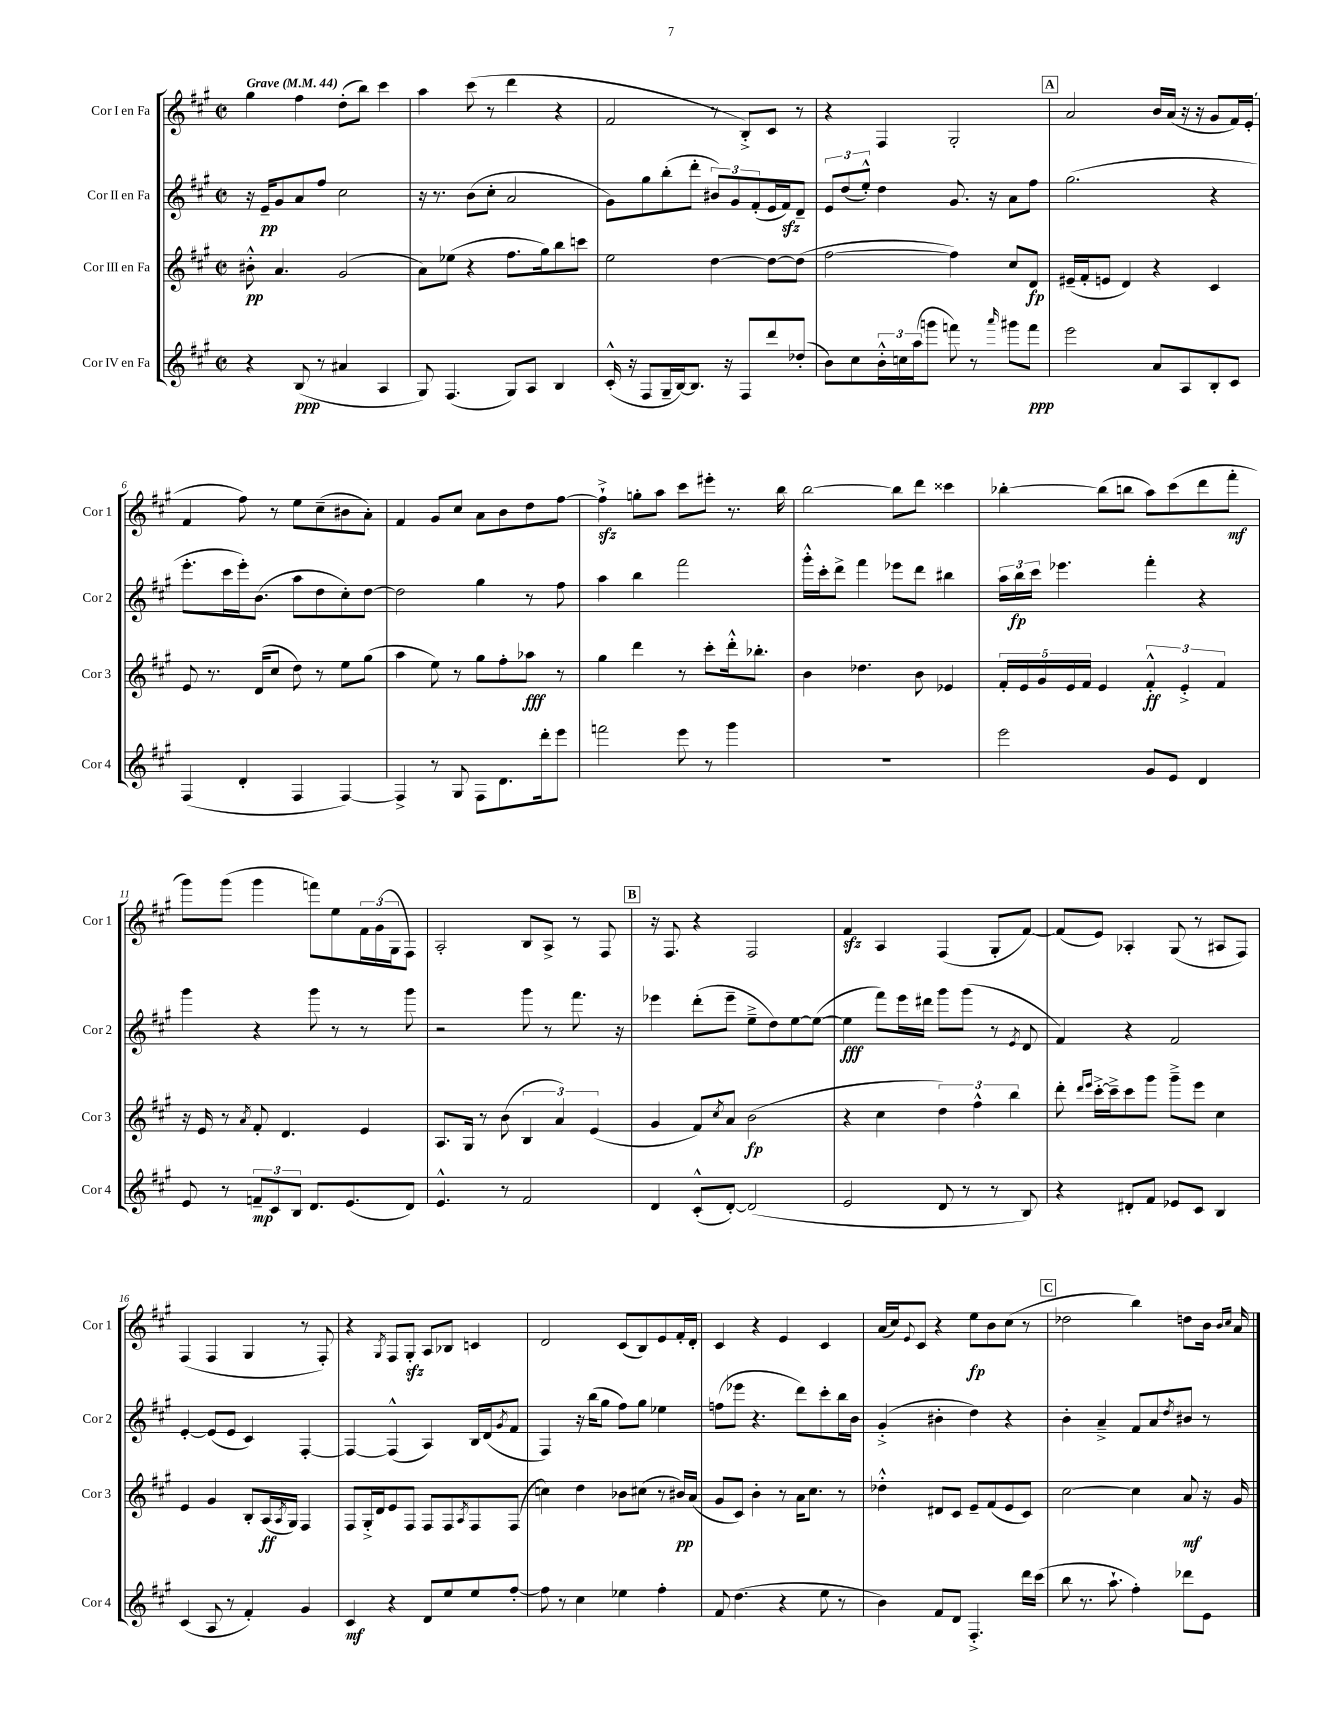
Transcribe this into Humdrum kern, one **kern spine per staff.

**kern	**dynam	**kern	**dynam	**kern	**dynam	**kern	**dynam
*part4	*part4	*part3	*part3	*part2	*part2	*part1	*part1
*staff4	*staff4	*staff3	*staff3	*staff2	*staff2	*staff1	*staff1
*I"Cor IV en Fa	*	*I"Cor III en Fa	*	*I"Cor II en Fa	*	*I"Cor I en Fa	*
*I'Cor 4	*	*I'Cor 3	*	*I'Cor 2	*	*I'Cor 1	*
*clefG2	*	*clefG2	*	*clefG2	*	*clefG2	*
*k[f#c#g#]	*	*k[f#c#g#]	*	*k[f#c#g#]	*	*k[f#c#g#]	*
*M2/2	*	*M2/2	*	*M2/2	*	*M2/2	*
*met(c|)	*	*met(c|)	*	*met(c|)	*	*met(c|)	*
*MM44	*	*MM44	*	*MM44	*	*MM44	*
=1	=1	=1	=1	=1	=1	=1	=1
!	!	!	!	!	!	!LO:TX:a:B:t=Grave	!
4r	.	8b#X'^^\	pp	16r	.	4gg#\	.
.	.	.	.	16e~/KL	pp	.	.
.	.	4.a/	.	8g#/	.	.	.
(8B/	ppp	.	.	8a/	.	4ff#\	.
8r	.	.	.	8ff#/J	.	.	.
4a#X/	.	(2g#/	.	2cc#\	.	(8dd'\L	.
.	.	.	.	.	.	8bb\J)	.
4A/	.	.	.	.	.	4ccc#\	.
=2	=2	=2	=2	=2	=2	=2	=2
8G#/)	.	8a\L)	.	16r	.	4aa\	.
.	.	.	.	8.r	.	.	.
(4.F#/	.	(8ee-X\J	.	.	.	.	.
.	.	4r	.	(8b\L	.	(8ccc#\	.
.	.	.	.	8cc#'\J	.	8r	.
8G#/L)	.	8.ff#\L	.	2a/	.	4ddd\	.
8A/J	.	.	.	.	.	.	.
.	.	16gg#\k)	.	.	.	.	.
4B/	.	8bb\	.	.	.	4r	.
.	.	8cccn\J	.	.	.	.	.
=3	=3	=3	=3	=3	=3	=3	=3
(16c#'^^/	.	2ee\	.	8g#\L)	.	2f#/	.
16r	.	.	.	.	.	.	.
8F#/L	.	.	.	8gg#\	.	.	.
16G#~/L	.	.	.	(8bb'\	.	.	.
[16B/J)	.	.	.	.	.	.	.
8.B/J]	.	.	.	8ddd'\J	.	.	.
.	.	[4dd\	.	12b#X/L)	.	8r	.
16r	.	.	.	.	.	.	.
.	.	.	.	12g#/	.	.	.
8F#/L	.	.	.	.	.	8B'^/L)	.
.	.	.	.	(12f#'/	.	.	.
8ddd/	.	8dd\L_	.	16e/L	.	8c#/J	.
.	.	.	.	16f#zz/J)	.	.	.
(8dd-X'/J	.	(8dd\J]	.	8d~/J	.	8r	.
=4	=4	=4	=4	=4	=4	=4	=4
8b\L)	.	[2ff#\	.	12e/L	.	4r	.
.	.	.	.	(12dd/	.	.	.
8cc#\	.	.	.	.	.	.	.
.	.	.	.	12ee'^^/J)	.	.	.
24b'^^\L	.	.	.	4dd\	.	4F#/	.
24ccn\	.	.	.	.	.	.	.
(24aa\J	.	.	.	.	.	.	.
8gggn\J	.	.	.	.	.	.	.
8fffn\)	.	4ff#\])	.	8.g#/	.	2G#'/	.
8r	.	.	.	.	.	.	.
.	.	.	.	16r	.	.	.
16qqaaa/	.	.	.	.	.	.	.
8ggg#X\L	.	8cc#/L	.	8a\L	.	.	.
8fff\J	ppp	8d/J	fp	8ff#\J	.	.	.
!!LO:REH:place=s1:t=A
=5	=5	=5	=5	=5	=5	=5	=5
2eee\	.	(16e#X~/LL	.	(2.gg#\	.	2a/	.
.	.	16f#'/J	.	.	.	.	.
.	.	8en/J	.	.	.	.	.
.	.	4d/)	.	.	.	.	.
8a/L	.	4r	.	.	.	16b/LL	.
.	.	.	.	.	.	(16a/JJ	.
8A/	.	.	.	.	.	16r	.
.	.	.	.	.	.	16r	.
8B'/	.	4c#/	.	4r	.	8g#/L	.
8c#/J	.	.	.	.	.	16f#/L)	.
.	.	.	.	.	.	(16e'/JJ	.
!!LO:LB:g=z
=6	=6	=6	=6	=6	=6	=6	=6
(4F#/	.	8e/	.	8.eee'\L	.	4f#/	.
.	.	8.r	.	.	.	.	.
.	.	.	.	16ccc#\L	.	.	.
4d'/	.	.	.	16eee'\J)	.	8ff#\)	.
.	.	(16d/KL	.	(8.b\J	.	.	.
.	.	8cc#/J	.	.	.	8r	.
4F#/	.	8dd\)	.	8aa\L	.	8ee\L	.
.	.	8r	.	8dd\	.	(8cc#~\	.
[4F#/)	.	8ee\L	.	8cc#'\)	.	8b#X\	.
.	.	(8gg#\J	.	[8dd\J	.	8a'\J)	.
=7	=7	=7	=7	=7	=7	=7	=7
4F#^/]	.	4aa\	.	2dd\]	.	4f#/	.
8r	.	8ee\)	.	.	.	8g#/L	.
8G#/	.	8r	.	.	.	8cc#/J	.
8F#\L	.	8gg#\L	.	4gg#\	.	8a\L	.
8.d\	.	8ff#'\	.	.	.	8b\	.
.	.	8aa-X\J	fff	8r	.	8dd\	.
16ddd'\k	.	.	.	.	.	.	.
8eee\J	.	8r	.	8ff#\	.	[8ff#\J	.
=8	=8	=8	=8	=8	=8	=8	=8
2fffn\	.	4gg#\	.	4aa\	.	4ff#zz`^\]	.
.	.	4ddd\	.	4bb\	.	8ggn'\L	.
.	.	.	.	.	.	8aa\J	.
8eee\	.	8r	.	2fff#\	.	8ccc#\L	.
8r	.	8ccc#'\L	.	.	.	8eee#X'\J	.
4ggg#\	.	16ddd'^^\k	.	.	.	8.r	.
.	.	8.bb-X'\J	.	.	.	.	.
.	.	.	.	.	.	16bb\	.
=9	=9	=9	=9	=9	=9	=9	=9
1r	.	4b\	.	16ggg#'^^\LL	.	[2bb\	.
.	.	.	.	16ccc#'\J	.	.	.
.	.	.	.	8ddd^\J	.	.	.
.	.	4.dd-X\	.	4fff#\	.	.	.
.	.	.	.	8eee-X\L	.	8bb\L]	.
.	.	8b\	.	8ddd\J	.	8ddd\J	.
.	.	4e-X/	.	4bb#X\	.	4ccc##X\	.
=10	=10	=10	=10	=10	=10	=10	=10
2eee\	.	20f#'/LL	.	24aa\LL	.	[4bb-X'\	.
.	.	.	.	24bb\	fp	.	.
.	.	20e/	.	.	.	.	.
.	.	.	.	24ccc#\JJ	.	.	.
.	.	20g#/	.	.	.	.	.
.	.	.	.	4.eee-X\	.	.	.
.	.	20e/	.	.	.	.	.
.	.	20f#/JJ	.	.	.	.	.
.	.	4e/	.	.	.	(8bb-\L]	.
.	.	.	.	.	.	8bbn\J	.
8g#/L	.	6f#'^^/	ff	4fff#'\	.	8aa\L)	.
8e/J	.	.	.	.	.	(8ccc#\	.
.	.	6e'^/	.	.	.	.	.
4d/	.	.	.	4r	.	8ddd\	.
.	.	6f#/	.	.	.	.	.
.	.	.	.	.	.	8fff#'\J	mf
!!LO:LB:g=z
=11	=11	=11	=11	=11	=11	=11	=11
8e/	.	16r	.	4ggg#\	.	8ggg#\L)	.
.	.	16e/	.	.	.	.	.
8r	.	8r	.	.	.	(8ggg#\J	.
.	.	8qa/	.	.	.	.	.
12fn~/L	mp	8f#'/	.	4r	.	4ggg#\	.
12c#/	.	.	.	.	.	.	.
.	.	4.d/	.	.	.	.	.
12B/J	.	.	.	.	.	.	.
8.d/L	.	.	.	8ggg#\	.	8fffn\L)	.
.	.	.	.	8r	.	8ee\	.
(8.e/	.	.	.	.	.	.	.
.	.	4e/	.	8r	.	24f#\L	.
.	.	.	.	.	.	(24g#\	.
.	.	.	.	.	.	24G#\J	.
8d/J)	.	.	.	8ggg#\	.	8F#\J)	.
=12	=12	=12	=12	=12	=12	=12	=12
4.e^^/	.	8.A/L	.	2r	.	2A'/	.
.	.	16G#/Jk	.	.	.	.	.
.	.	8r	.	.	.	.	.
8r	.	(8b\	.	.	.	.	.
2f#/	.	6B/	.	8ggg#\	.	8B/L	.
.	.	.	.	8r	.	8A^/J	.
.	.	6a/)	.	.	.	.	.
.	.	.	.	8.fff#\	.	8r	.
.	.	(6e/	.	.	.	.	.
.	.	.	.	.	.	8F#/	.
.	.	.	.	16r	.	.	.
!!LO:REH:place=s1:t=B
=13	=13	=13	=13	=13	=13	=13	=13
4d/	.	4g#/	.	4eee-X\	.	16r	.
.	.	.	.	.	.	8.F#/	.
(8c#'^^/L	.	8f#/L)	.	(8ddd'\L	.	4r	.
.	.	8qcc#/	.	.	.	.	.
[8d'/J)	.	8a/J	.	8eee-~\J	.	.	.
(2d/]	.	(2b\	fp	8ee~^\L	.	2F#/	.
.	.	.	.	8dd\)	.	.	.
.	.	.	.	[8ee\	.	.	.
.	.	.	.	(8ee\J_	.	.	.
=14	=14	=14	=14	=14	=14	=14	=14
2e/	.	4r	.	4ee\]	fff	4f#zz/	.
.	.	4cc#\	.	8fff#\L)	.	4A/	.
.	.	.	.	16eee\L	.	.	.
.	.	.	.	16ddd#X\JJ	.	.	.
8d/	.	6dd\)	.	8ggg#\L	.	(4F#/	.
8r	.	.	.	(8ggg#\J	.	.	.
.	.	6ff#^^\	.	.	.	.	.
8r	.	.	.	8r	.	8G#'/L	.
.	.	6bb\	.	.	.	.	.
.	.	.	.	8qe/	.	.	.
8B/)	.	.	.	8d/	.	[8f#/J)	.
=15	=15	=15	=15	=15	=15	=15	=15
4r	.	8ddd'\	.	4f#/)	.	(8f#/L]	.
.	.	16qqddd/LL	.	.	.	.	.
.	.	16qqeee/JJ	.	.	.	.	.
.	.	[16ccc#'^\LL	.	.	.	8e/J)	.
.	.	16ccc#~^\J]	.	.	.	.	.
8d#X'/L	.	8ccc#\	.	4r	.	4A-X'/	.
8f#/J	.	8ggg#\J	.	.	.	.	.
8e-X/L	.	8ggg#~^\L	.	2f#/	.	(8G#/	.
8c#/J	.	8eee\J	.	.	.	8r	.
4B/	.	4cc#\	.	.	.	8A#X/L	.
.	.	.	.	.	.	8F#/J)	.
!!LO:LB:g=z
=16	=16	=16	=16	=16	=16	=16	=16
(4c#/	.	4e/	.	[4e'/	.	(4F#/	.
8A/	.	4g#/	.	(8e/L]	.	4F#/	.
8r	.	.	.	8e/J	.	.	.
4f#'/)	.	8B'/L	.	4c#/)	.	4G#/	.
.	.	(16A/L	ff	.	.	.	.
.	.	8qA/	.	.	.	.	.
.	.	16G#/JJ)	.	.	.	.	.
4g#/	.	4F#/	.	[4F#'/	.	8r	.
.	.	.	.	.	.	8F#'/)	.
=17	=17	=17	=17	=17	=17	=17	=17
4c#/	mf	8F#/L	.	4F#/_	.	4r	.
.	.	16G#'^/L	.	.	.	.	.
.	.	16d/J	.	.	.	.	.
.	.	.	.	.	.	8qG#/	.
4r	.	8e/	.	(4F#^^/]	.	8F#/L	.
.	.	8F#/J	.	.	.	8G#zz'/J	.
8d/L	.	8F#/L	.	4A/)	.	8A/L	.
8ee/	.	8F#/	.	.	.	8B-X/J	.
.	.	8qA/	.	.	.	.	.
8ee/	.	8F#/	.	16B/LL	.	4cn/	.
.	.	.	.	(16d/J	.	.	.
.	.	.	.	8qg#/	.	.	.
[8ff#'/J	.	(8F#/J	.	8f#/J	.	.	.
=18	=18	=18	=18	=18	=18	=18	=18
8ff#\]	.	4ccn\)	.	4F#/)	.	2d/	.
8r	.	.	.	.	.	.	.
4cc#\	.	4dd\	.	16r	.	.	.
.	.	.	.	(16bb\KL	.	.	.
.	.	.	.	8gg#\J	.	.	.
4ee-X\	.	8b-X\L	.	8ff#\L)	.	(8c#/L	.
.	.	(8cc#X\J	.	8gg#\J	.	8B/)	.
4ff#'\	.	8r	.	4ee-X\	.	8e/	.
.	.	16b#X/LL)	pp	.	.	16f#'/L	.
.	.	(16a/JJ	.	.	.	16d'/JJ	.
=19	=19	=19	=19	=19	=19	=19	=19
8f#/	.	8g#/L	.	(8ffn\L	.	4c#/	.
(4.dd\	.	8c#/J)	.	8eee-X\J	.	.	.
.	.	4b'\	.	4.r	.	4r	.
4r	.	8r	.	.	.	4e/	.
.	.	16a\KL	.	8ddd\L)	.	.	.
.	.	8.cc#\J	.	.	.	.	.
8ee\	.	.	.	8ccc#'\	.	4c#/	.
8r	.	8r	.	16bb\L	.	.	.
.	.	.	.	16b\JJ	.	.	.
=20	=20	=20	=20	=20	=20	=20	=20
4b\)	.	4dd-X'^^\	.	(4g#'^/	.	(16a/LL	.
.	.	.	.	.	.	16cc#/J)	.
.	.	.	.	.	.	8qqe/	.
.	.	.	.	.	.	8c#/J	.
8f#/L	.	8d#X/L	.	4b#X'\	.	4r	.
8d/J	.	8c#/J	.	.	.	.	.
4.F#'^/	.	8e~/L	.	4dd\)	.	8ee\L	fp
.	.	(8f#/	.	.	.	8b\	.
.	.	8e/	.	4r	.	(8cc#\J	.
16ddd\LL	.	8c#/J)	.	.	.	8r	.
(16ccc#\JJ	.	.	.	.	.	.	.
!!LO:REH:place=s1:t=C
=21	=21	=21	=21	=21	=21	=21	=21
8bb\	.	[2cc#\	.	4b'\	.	2dd-X\	.
8.r	.	.	.	.	.	.	.
.	.	.	.	4a~^/	.	.	.
8.aa`\	.	.	.	.	.	.	.
4ff#'\)	.	4cc#\]	.	8f#/L	.	4bb\)	.
.	.	.	.	8a/	.	.	.
.	.	.	.	8qdd/	.	.	.
8ddd-X\L	.	8a/	mf	8b#X/J	.	8ddn\L	.
8e\J	.	16r	.	8r	.	16b\Jk	.
.	.	.	.	.	.	16qqb/LL	.
.	.	.	.	.	.	16qqcc#/JJ	.
.	.	16g#/	.	.	.	16a/	.
==	==	==	==	==	==	==	==
*-	*-	*-	*-	*-	*-	*-	*-
